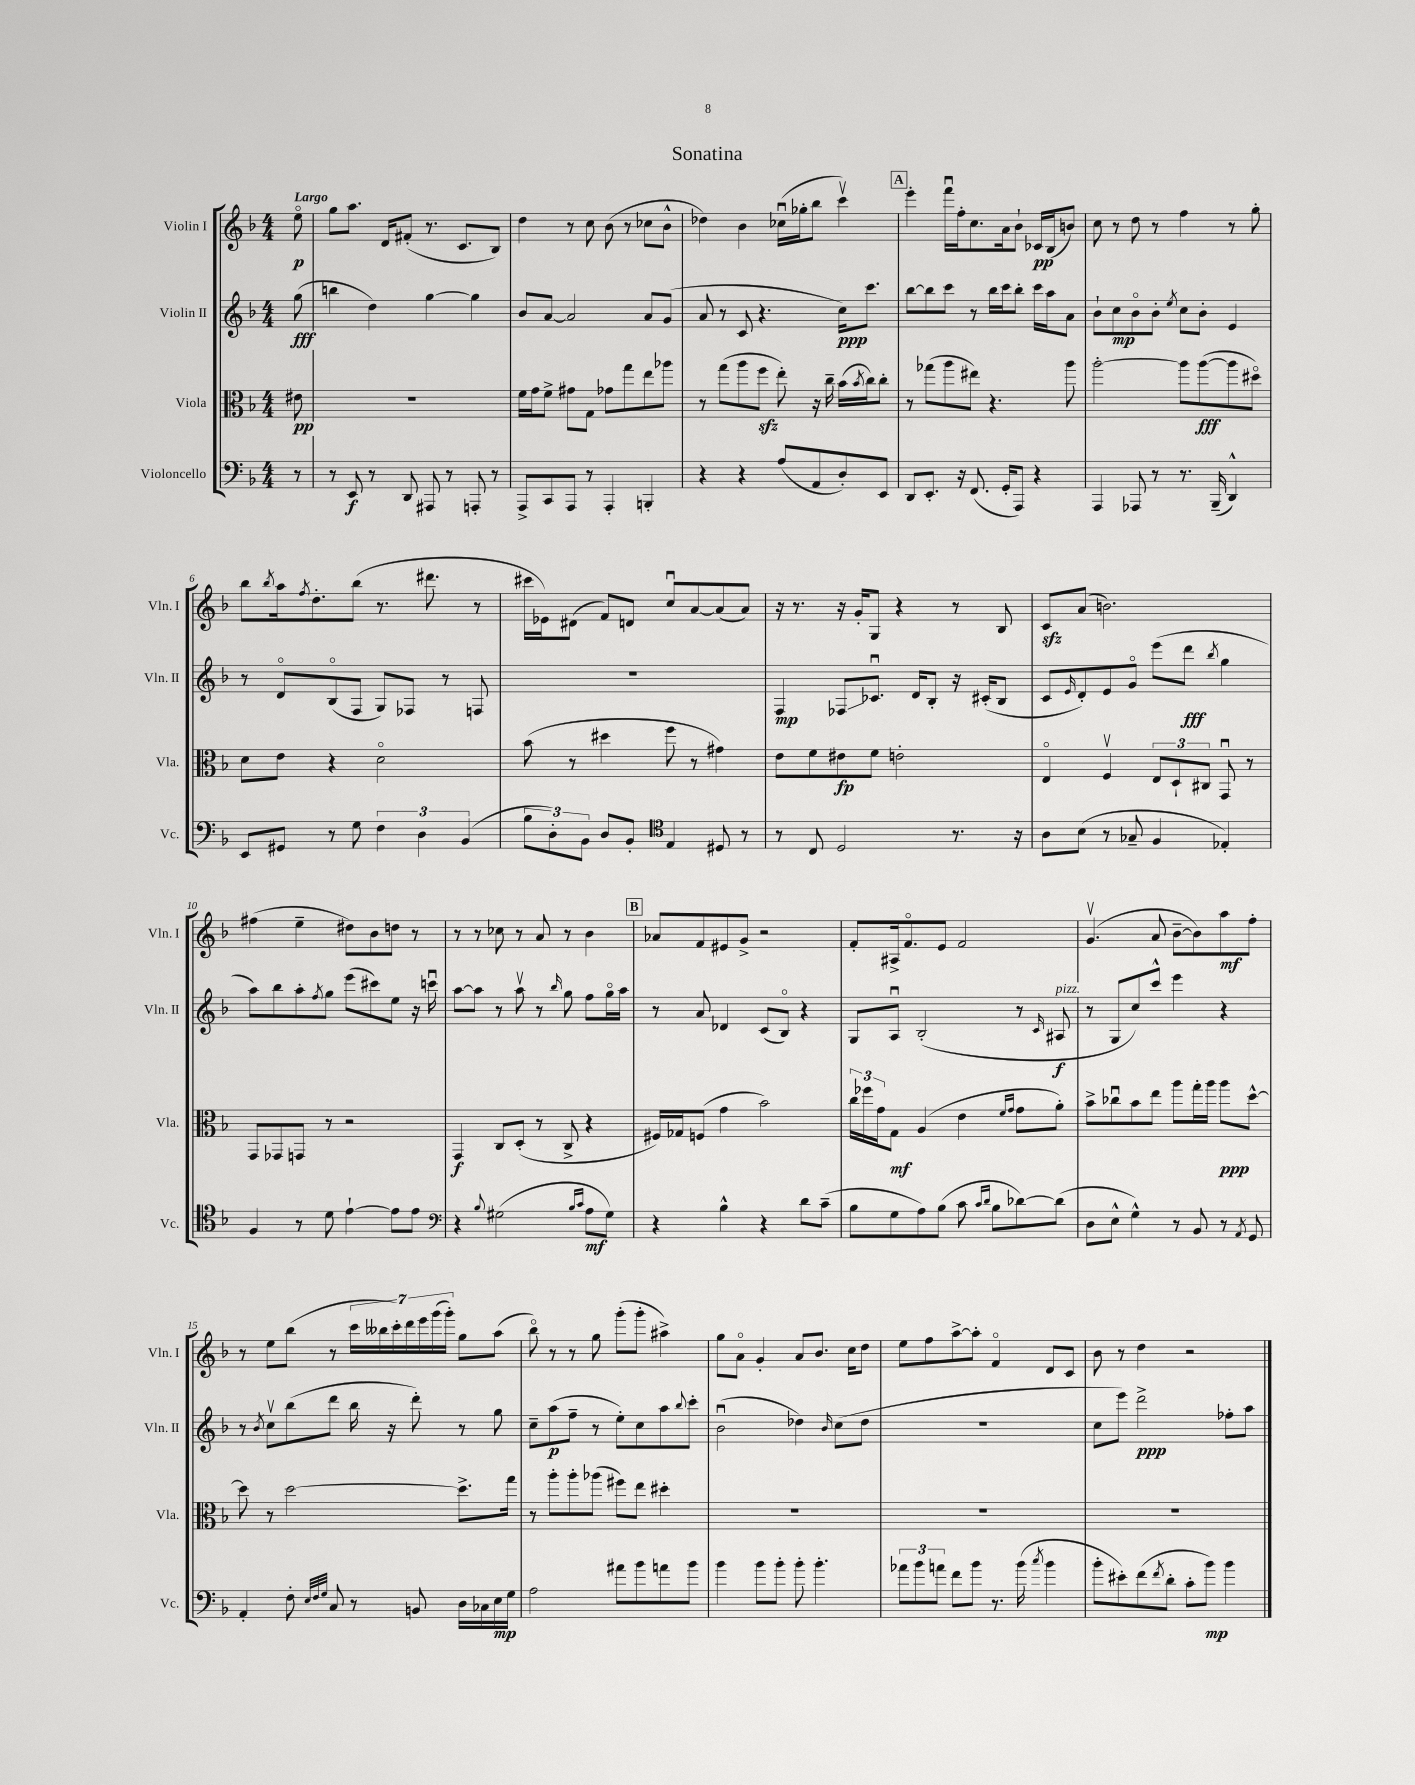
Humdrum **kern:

**kern	**kern	**kern	**kern
*staff4	*staff3	*staff2	*staff1
*clefF4	*clefC3	*clefG2	*clefG2
*k[b-]	*k[b-]	*k[b-]	*k[b-]
*M4/4	*M4/4	*M4/4	*M4/4
8r	8e#	(8gg	8eeo
=	=	=	=
8r	1r	4bb	8gg
8EE	.	.	8.aa
8r	.	4dd)	.
.	.	.	16d
8DD	.	.	(8f#'
8AAA#	.	[4gg	8.r
8r	.	.	.
.	.	.	8.c
8AAA'	.	4gg]	.
8r	.	.	8B-)
=	=	=	=
8AAA^	16f	8b-	4dd
.	16g	.	.
8CC	8f^	[8a	.
8AAA	8g#	2a]	8r
8r	8G	.	8cc
4AAA'	8g-	.	(8b-
.	8gg	.	8r
4BBB'	8ee	8a	8cc-
.	8aa-	(8g	8b-^^
=	=	=	=
4r	8r	8a	4dd-)
.	(8gg	8r	.
4r	8aa	8c	4b-
.	8ff	4.r	.
(8A	8ee')	.	(16cc-u
.	.	.	16gg-'
8AA	16r	.	8bb-
.	16cc~	.	.
8D')	(16b-	16cc)	4cccv)
.	8qb-	.	.
.	16cc)	8.ccc	.
8EE	8cc'	.	.
=	=	=	=
8DD	8r	[8bb-	4eee'
8.EE'	(8gg-	8bb-]	.
.	8aa	8ccc	16fffu
16r	.	.	16ff'
(8.FF	8ee#)	8r	8.cc
.	4.r	16bb-	.
16GG'	.	16ccc	16a
8AAA)	.	8bb-'	8b-`
4r	.	16ccc	16c-
.	.	16aa	(16B-
.	8aa	8a	8b)
=	=	=	=
4AAA	[2aa'	8b-`	8cc
.	.	8cc	8r
8AAA-	.	8b-o	8dd
8r	.	8b-'	8r
.	.	8qee	.
8.r	8aa]	8cc	4ff
.	([8aa	8b-'	.
(16BBB-~	.	.	.
4DD^^)	8aa]	4e	8r
.	8dd#o)	.	8gg'
=	=	=	=
8EE	8d	8r	8bb-
.	.	.	8qbb-
8GG#	8e	8do	16aa
.	.	.	8qff
.	.	.	8.dd'
8r	4r	(8B-o	.
8G	.	8F	(8bb-
6F	2do	8G)	8.r
.	.	8F-	.
6D	.	.	.
.	.	.	8.ddd#
.	.	8r	.
(6BB-	.	.	.
.	.	8F	8r
=	=	=	=
12B-	(8b-	1r	16ccc#
.	.	.	16e-)
12D')	.	.	.
.	8r	.	(8d#
12BB-	.	.	.
8D	4dd#	.	8f)
8BB-'	.	.	8d
*clefC4	*	*	*
4E	8ff	.	8ccu
.	8r	.	[8a
8D#	4g#)	.	(8a]
8r	.	.	8a)
=	=	=	=
8r	8e	4F	16r
.	.	.	8.r
8C	8f	.	.
2D	8e#	8F-	16r
.	.	.	16g'
.	8f	8.c-u	8G
.	2e'	.	4r
.	.	16d	.
.	.	8B-'	.
8.r	.	16r	8r
.	.	(16c#'	.
.	.	8B-	8B-
16r	.	.	.
=	=	=	=
8A	4Eo	8c	8c
.	.	16qqe	.
(8B-	.	8d')	(8a
8r	4Fv	8e	2.b)
8G-~	.	8go	.
4F	12E	(8eee	.
.	12D`	.	.
.	.	8ddd	.
.	12C#	.	.
.	.	8qbb-	.
4E-')	8GGu	4gg	.
.	8r	.	.
=	=	=	=
4F	8GG	8aa)	(4ff#
.	8GG-	8bb-	.
8r	8GG	8aa'	4ee~
.	.	8qff	.
8d	8r	8gg	.
[4e`	2r	(8eee	8dd#)
.	.	8ccc#)	8b-
8e]	.	8ee	8dd
8e	.	16r	8r
.	.	16cccu	.
=	=	=	=
*clefF4	*	*	*
4r	4GG	[8aa	8r
.	.	8aa]	8r
8qqB-	.	.	.
(2G#	8C	8r	8cc-
.	(8D'	8aav	8r
.	8r	8r	8a
.	.	16qqbb-	.
.	8C^	8gg	8r
16qqB-	.	.	.
16qqc	.	.	.
8A	4r	8ff	4b-
8G#)	.	16ggo	.
.	.	16aa	.
=	=	=	=
4r	16F#)	8r	8a-
.	16G-	.	.
.	(8F	8a	8f
4B-^^	4g	4d-	8e#
.	.	.	8g^
4r	2b-)	(8c	2r
.	.	8B-o)	.
8d	.	4r	.
(8c~	.	.	.
=	=	=	=
8B-	24cc	8G	8f'
.	24ff-	.	.
.	24g	.	.
8G	8G	8Au	16A#^
.	.	.	8.fo
8A)	(4A	(2B-'	.
(8B-	.	.	8e
8c	4e	.	2f
16qqc	.	.	.
16qqd	.	.	.
8B-	.	.	.
.	16qqf	.	.
.	16qqg	.	.
[8d-)	8g	8r	.
.	.	16qqc	.
(8d-]	8a')	8A#	.
=	=	=	=
8D	8b-^	8r	(4.gv
8E^^	8cc-u	8G	.
4G^^)	8b-	8cc)	.
.	8ee	8ccc^^	8a
8r	8aa	4eee	[8b-~
8BB-	16gg'	.	8b-])
.	16aa	.	.
8r	8aa	4r	8aa
8qAA	.	.	.
8GG	[8dd^^	.	8ff'
=	=	=	=
4AA'	8dd]	8r	8r
.	.	8qb-	.
.	8r	8ccv	8ee
8F'	[2dd	(8bb-	(8bb-
32qqE	.	.	.
32qqF	.	.	.
32qqG	.	.	.
8C	.	8ddd	8r
8r	.	16bb-	28ccc
.	.	.	28bb--
.	.	16r	.
.	.	.	28ccc')
.	.	.	28ddd
8BB	.	8ddd')	.
.	.	.	28eee
.	.	.	(28ggg
.	.	.	28ggg')
16D	8.dd^]	8r	8gg
16C-	.	.	.
16E	.	8gg	(8aa
16G	16gg	.	.
=	=	=	=
2A	8r	8cc~	8bb-o)
.	8aa'	(8aa	8r
.	8aa'	8ff~	8r
.	(8aa-	8r	8gg
8a#	8ff#)	8ee')	(8ggg'
8b-	8ee	8cc	8ggg'
8a	4dd#'	8aa	4aa#^)
.	.	8qqbb-	.
8b-	.	8ccc'	.
=	=	=	=
4b-	1r	(2b-u	8gg
.	.	.	8ao
8b-	.	.	4g'
8b-'	.	.	.
8b-'	.	4dd-)	8a
4.b-'	.	.	8.b-
.	.	16qqb-	.
.	.	(8cc	.
.	.	.	16cc
.	.	8dd-	8dd
=	=	=	=
12a-	1r	1r	8ee
12b-	.	.	.
.	.	.	8ff
12a	.	.	.
8f	.	.	[8aa^
8b-	.	.	8aa']
8.r	.	.	4fo
(16b-	.	.	.
8qcc	.	.	.
4b-	.	.	8d
.	.	.	8c
=	=	=	=
8b-'	1r	8cc	8b-
8e#')	.	8eee)	8r
(8f	.	2ddd^	4dd
8qf	.	.	.
8d'	.	.	.
8c'	.	.	2r
8b-)	.	.	.
4b-	.	8ff-'	.
.	.	8aa	.
==	==	==	==
*-	*-	*-	*-
